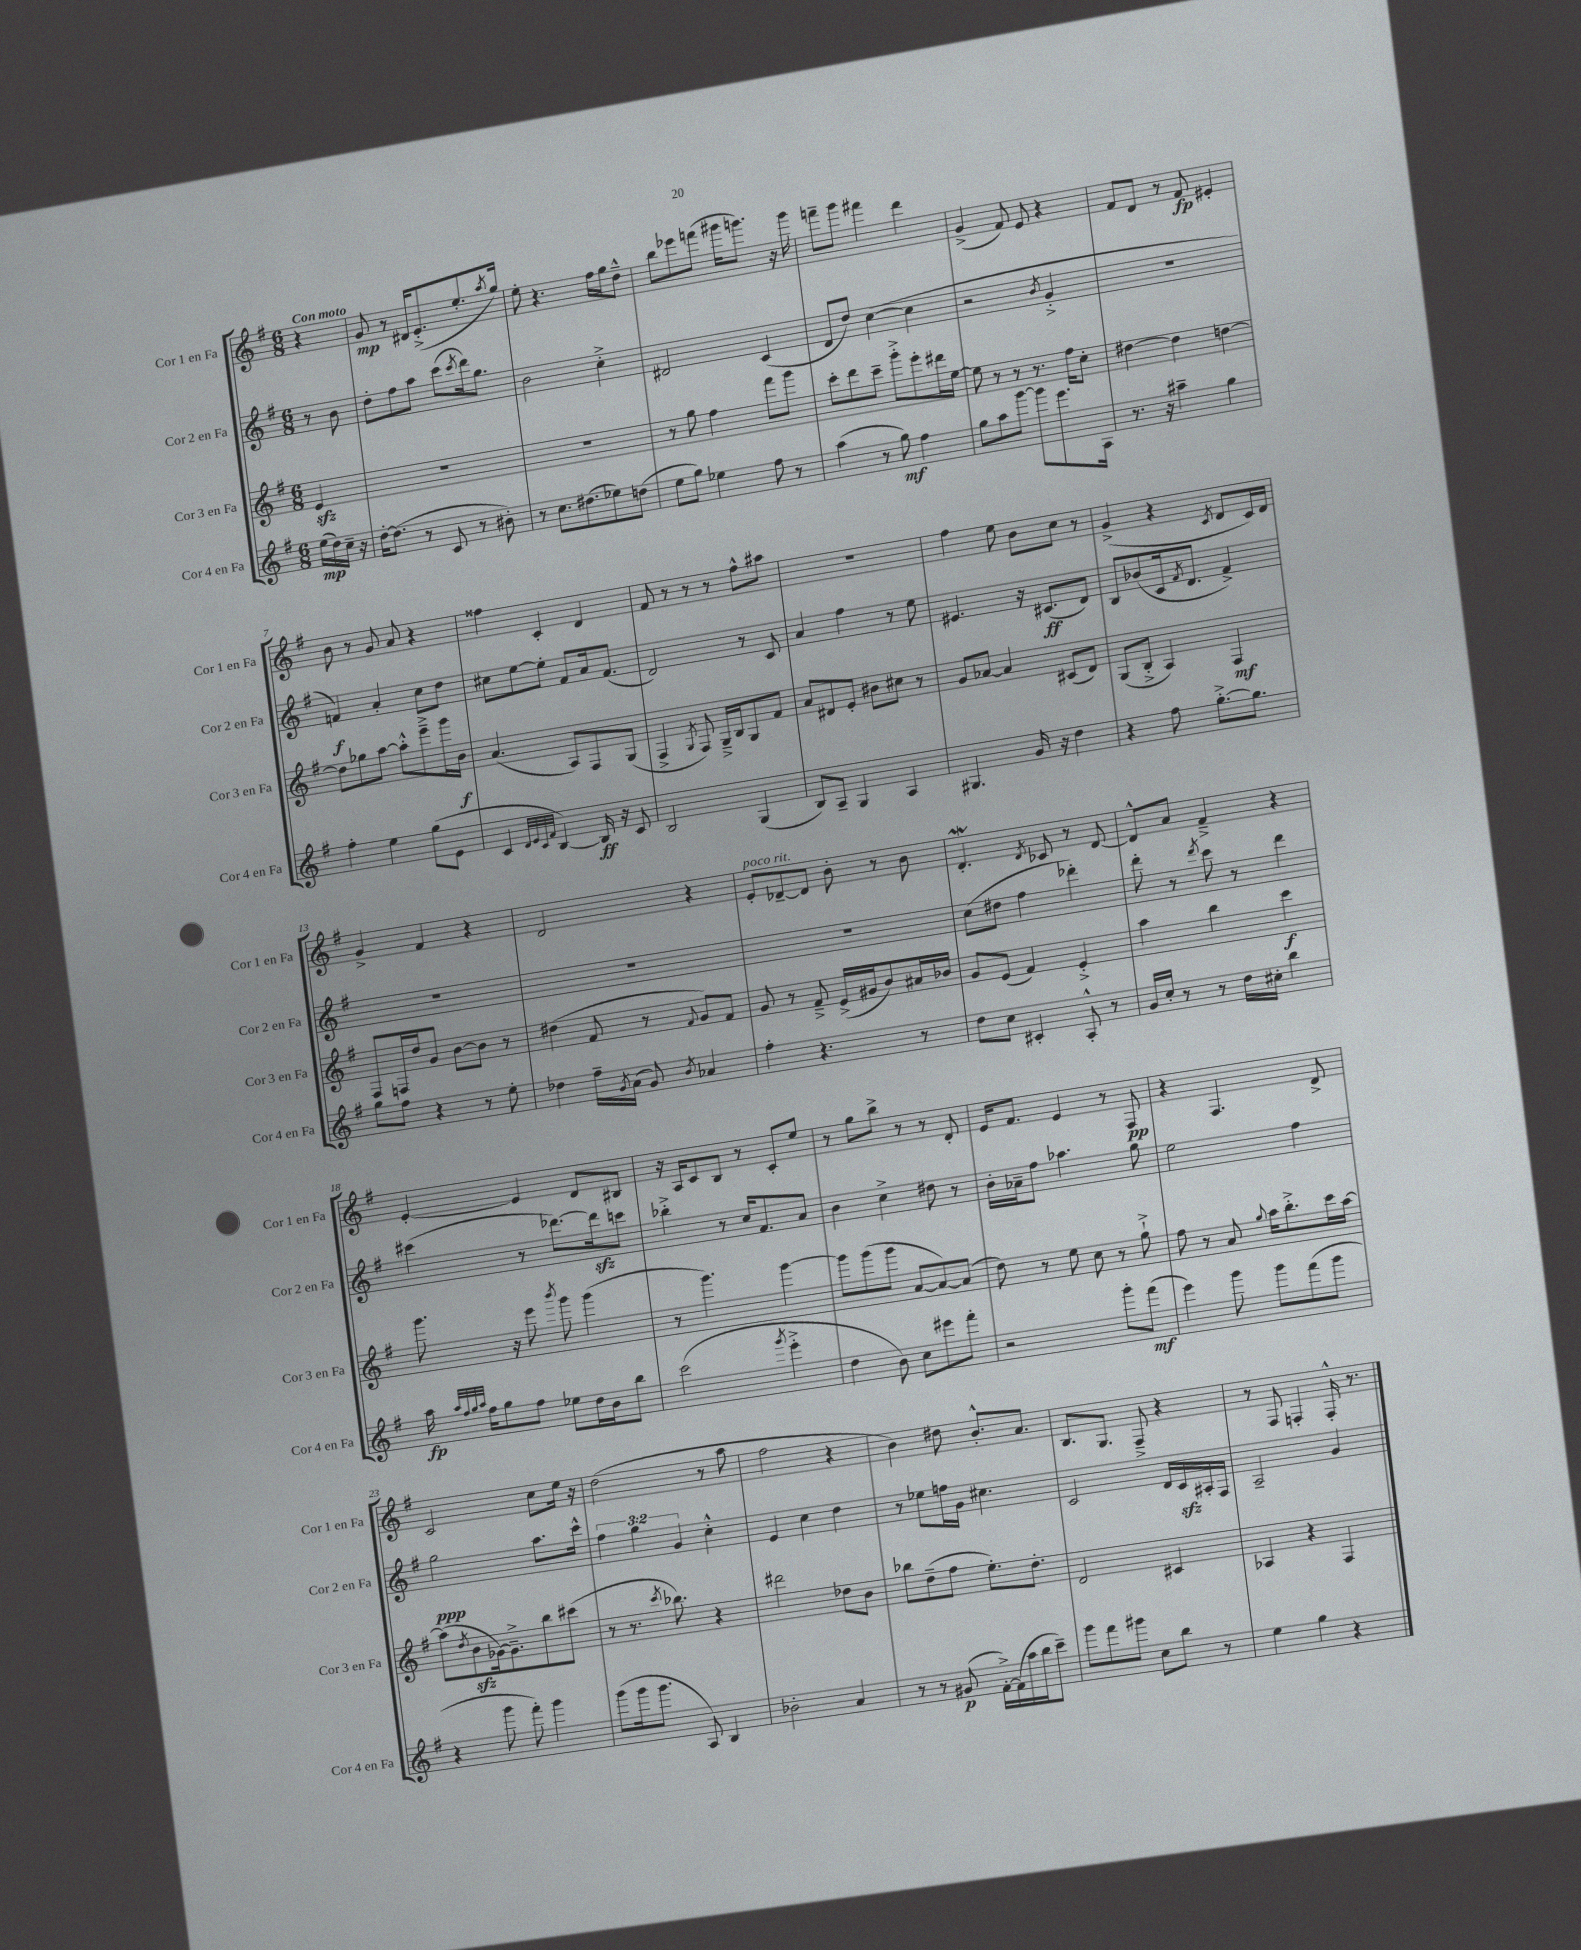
<<
\new StaffGroup <<
\new Staff = "s0" \with { instrumentName = "Cor 1 en Fa" shortInstrumentName = "Cor 1 en Fa" } {
    \clef treble \key g \major \numericTimeSignature \time 6/8 \partial 4 \tempo "Con moto"
    r4 |
    g'8\mp r8 dis'16 e'8.-.->( e''8.-. \acciaccatura { a''8 } g''16) |
    e''8-. r4. fis''16 g''16 d''8---^ |
    b''8 ees'''8 f'''8( gis'''16 g'''8.) r16 g'''16 |
    f'''8-- g'''8 fis'''4 d'''4 |
    g'4->( fis'8) e'8 r4 |
    fis'8 d'8 r8 fis'8\fp eis'4-. |
    b'8 r8 g'8 a'8 r4 |
    fisis''4 c'4-. d'4 |
    fis'8 r8 r8 r8 fis''8-^ ais''8 |
    R2. |
    fis''4 e''8 b'8 c''8 r8 |
    g'4->( r4 \acciaccatura { c'8 } d'8 c'16) d'16 |
    g'4-> fis'4 r4 |
    d'2 r4 |
    e'8-.^\markup { \italic "poco rit." } des'8~-- des'8 b'8-. r8 b'8 |
    d'4.-.\mordent \acciaccatura { d'8 } ces'8 r8 d'8~ |
    d'8-^ a'8 fis'4---> r4 |
    e'4~-. e'4 d'8 bis8 |
    r16 a16 c'8 b8 r8 c'8-. e''8 |
    r8 g''8 b''8-> r8 r8 d'8-. |
    e'16 fis'8. e'4 r8 fis8\pp |
    r4 fis4. d'8-> |
    c'2 c''8 e''16 r16 |
    d''2( r8 a''8 |
    fis''2 r4 |
    b'4) dis''8 b'8.-.-^ a'8. |
    b8. g8. fis8---> r4 |
    r8 fis8 f4-. f16-.-^ r8. \bar "|." |
}
\new Staff = "s1" \with { instrumentName = "Cor 2 en Fa" shortInstrumentName = "Cor 2 en Fa" } {
    \clef treble \key g \major \numericTimeSignature \time 6/8 \override Staff.TupletNumber.text = #tuplet-number::calc-fraction-text \partial 4
    r8 b'8 |
    d''8-. fis''8 a''8 c'''8( \acciaccatura { c'''8 } d'''16) g''8. |
    b'2 c''4-.-> |
    dis'2 c'4( |
    d'8 d''8) c''4~( c''4 |
    r2 \acciaccatura { b'8 } g'4-.-> |
    R2. |
    f'4\f) a'4-. c''8 d''8 |
    cis''8 e''8~ e''8-. fis'8 a'16 fis'8.( |
    d'2) r8 c'8 |
    a'4 fis''4 r8 e''8 |
    eis'4. r16 cis'8.\ff( d'8) |
    b8 bes'8( c'16 \acciaccatura { fis'8 } d'8. fis'4->) |
    R2. |
    R2. |
    R2. |
    c''8( dis''8 fis''4 des'''4-.) |
    d'''8-. r8 \acciaccatura { d'''8 } c'''8 r8 d'''4 |
    cis'''4( r8 des'''8.~) des'''16\sfz c'''8 |
    bes''4-.-> r8 c''16 fis'8. a'8 |
    b'4 c''4-> dis''8 r8 |
    b'16-. aes'16-- fis''8 aes''4. g''8 |
    e''2 fis''4 |
    g''2\ppp a''8. c'''16-^ |
    \tuplet 3/2 { fis''4 g''4 g'4 } c''4-.-^ |
    e'4 c''4 d''4 |
    r8 ees''8 f''16 g'16 cis''4. |
    c'2 d'16 c'16\sfz ais16-. fis16 |
    a2-- g'4 \bar "|." |
}
\new Staff = "s2" \with { instrumentName = "Cor 3 en Fa" shortInstrumentName = "Cor 3 en Fa" } {
    \clef treble \key g \major \numericTimeSignature \time 6/8 \partial 4
    e'4\sfz |
    R2. |
    R2. |
    r8 g''8 fis''4 fis'''8 g'''8 |
    c'''8-. d'''8 c'''8-- g'''8-.-> e'''8-. dis'''16 e''16~ |
    e''8 r8 r8 r8. fis''16 c''8-. |
    dis''4~ dis''4 d''4~ |
    d''8 ges''8 a''8~ a''8-.-^ e'''8---> g'''16 b'16\f |
    a'4.( a8) fis8 g8( |
    fis4-> \acciaccatura { g8 } fis8) g16---> b16 g8 fis'8 |
    a'8 dis'8 e'8-. bis'8 cis''8 r8 |
    g'8 aes'8~ aes'4 cis'8( d'8) |
    g8( b8-.-> a4) fis4\mf |
    fis8 f16 d''16 g'8 b'8~ b'8 r8 |
    dis''4( fis'8 r8 \appoggiatura { fis'8 } g'8) fis'8 |
    g'8 r8 fis'8---> e'16->( gis'16 b'8) ais'16 bes'16 |
    g'8 e'8( fis'4) e'4-.-> |
    a''4 b''4 c'''4\f |
    g'''8. r16 e'''8 \acciaccatura { b'''8 } g'''8 g'''4( |
    r8 g'''4.) g'''4~ |
    g'''8 g'''8( g'''8 a'8~ a'8~) a'8( |
    d''8) r8 e''8 c''8 r8 g''8-!-> |
    fis''8 r8 a'8 \appoggiatura { g''8 } a''16 b''8.-.-> c'''16 a''16~ |
    a''8( \acciaccatura { d''8 } b'8\sfz ges'16~) ges'8.---> b''8 cis'''8( |
    r8 r8. \acciaccatura { c'''8 } bes''8.) r4 |
    dis'''2 des''8 b'8 |
    bes''8 d''8--( fis''8 e''8.-.) d''8.-. |
    d'2 cis'4 |
    aes4 r4 fis4 \bar "|." |
}
\new Staff = "s3" \with { instrumentName = "Cor 4 en Fa" shortInstrumentName = "Cor 4 en Fa" } {
    \clef treble \key g \major \numericTimeSignature \time 6/8 \partial 4
    e''16\mp( d''16) c''16-- r16 |
    d''16~-. d''8.( r8 c'8 r8 bis'8-.) |
    r8 c''8. dis''8.( ees''8) d''8( |
    e''8 g''8) ees''4 fis''8 r8 |
    a''4( r8 g''8\mf) fis''4 |
    g''8 a''8 g'''8~ g'''8 e'''8. a16 |
    r8. r16 ais''4-- g''4 |
    fis''4-. e''4 g''8( e'8 |
    c'4 \grace { d'32 e'32 c'32 fis'32 } b4~) b16\ff r16 c'8 |
    b2 g4( |
    b8) a8-- g4 a4 |
    gis4. g'16 r16 d''4 |
    r4 fis''8 g''8.~-.-> g''8. |
    g''8 fis''8 r4 r8 e''8-. |
    des''4 fis''16-- \acciaccatura { g'8 } a'16( g'8) \acciaccatura { b'8 } aes'4 |
    fis''4-. r4. r8 |
    d''8 c''8 cis'4-. a8-.-^ r8 |
    g'16 c''16-. r8 r8 d''16 cis''16-. b''4 |
    a''16\fp \grace { a''32 fis''32 g''32 a''32 } fis''16 g''8 fis''8 ees''8 d''16 b'16 b''8 |
    c'''2( \acciaccatura { g'''8 } e'''4-.-> |
    d''4 b'8) c''8 eis'''8 fis'''8-. |
    r2 g'''8-. fis'''8\mf( |
    e'''4) g'''8 g'''8 fis'''8( g'''8 |
    r4 g'''8 fis'''8-.) g'''4 |
    g'''8( g'''16 g'''8. a8) b4 |
    bes'2-. a'4 |
    r8 r8 gis'8\p( fis'16~-.->) fis'16( a''16 b''16 c'''8--) |
    g'''8 fis'''8 gis'''8 c''8 b''8 r8 |
    e''4 g''4 r4 \bar "|." |
}
>>
>>
